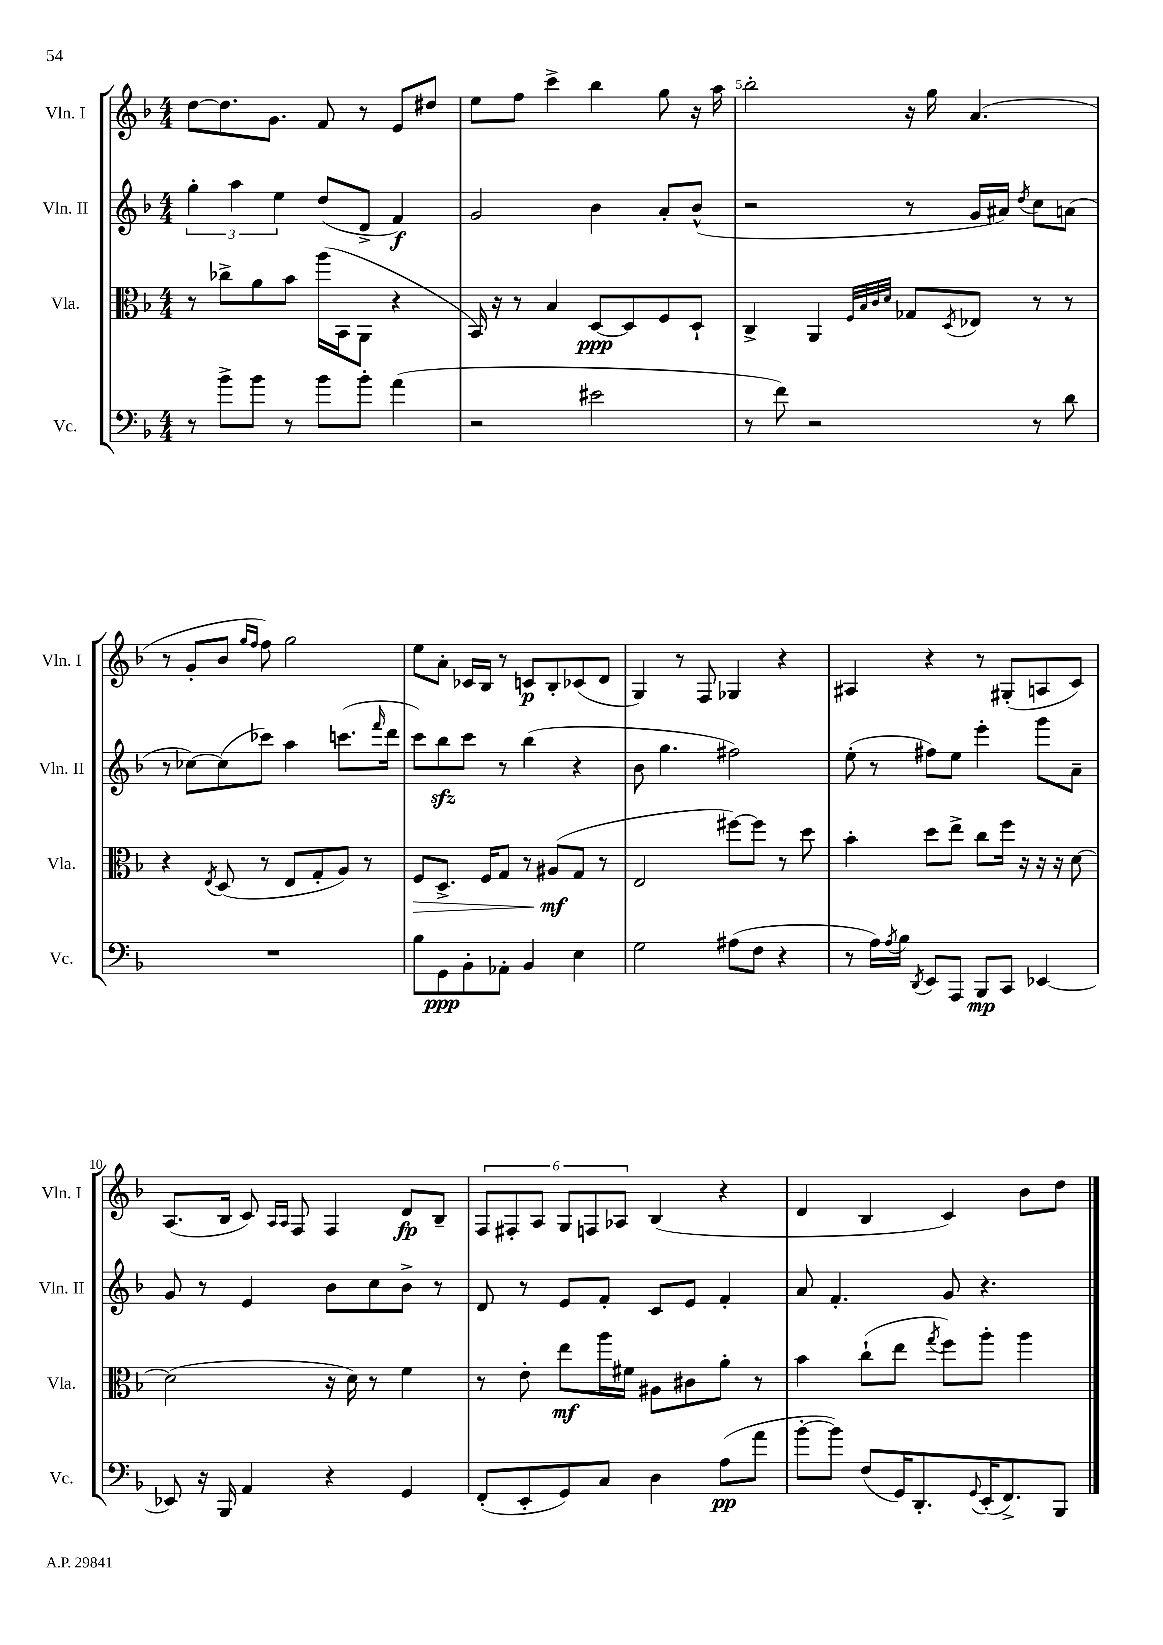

**kern	**kern	**kern	**kern
*staff4	*staff3	*staff2	*staff1
*clefF4	*clefC3	*clefG2	*clefG2
*k[b-]	*k[b-]	*k[b-]	*k[b-]
*M4/4	*M4/4	*M4/4	*M4/4
8r	8r	6gg'	[8dd
8b-^	8cc-^	.	8.dd]
.	.	6aa	.
8b-	8a	.	.
.	.	.	8.g
.	.	6ee	.
8r	8b-	.	.
8b-	(16aa	(8dd	8f
.	16BB-	.	.
8b-'	8AA	8d^	8r
(4a	4r	4f)	8e
.	.	.	8dd#
=	=	=	=
2r	16BB-)	2g	8ee
.	16r	.	.
.	8r	.	8ff
.	4B-	.	4ccc^
2e#	[8D	4b-	4bb-
.	8D]	.	.
.	8F	8a'	8gg
.	8D`	(8b-^^	16r
.	.	.	16aa
=	=	=	=
8r	4C^	2r	2bb-'
8f)	.	.	.
2r	4AA	.	.
.	32qqF	.	.
.	32qqB-	.	.
.	32qqc	.	.
.	32qqd	.	.
.	8G-	8r	16r
.	.	.	16gg
.	8qD	.	.
.	8E-	16g	(4.a
.	.	16a#)	.
.	.	8qdd	.
8r	8r	8cc	.
8d	8r	(8a	.
=	=	=	=
1r	4r	8r	8r
.	.	[8cc-)	8g'
.	8qE	.	.
.	(8D	(8cc-]	8b-
.	.	.	16qqgg
.	.	.	16qqff
.	8r	8ccc-)	8ff)
.	8E	4aa	2gg
.	8G'	.	.
.	8A)	(8.ccc	.
.	8r	.	.
.	.	16qqfff	.
.	.	16ddd	.
=	=	=	=
8B-	8F	8ccc)	8ee
8GG	8.D^	8bb-	8a'
8BB-'	.	8ccc	16c-
.	16F	.	16B-
8AA-'	8G	8r	8r
4BB-	8r	(4bb-	8c
.	(8A#	.	8B-'
4E	8G	4r	(8c-
.	8r	.	8d
=	=	=	=
2G	2E	8b-	4G)
.	.	4.gg	.
.	.	.	8r
.	.	.	8F
(8A#	[8ff#)	2ff#)	4G-
8F	8ff#]	.	.
4r	8r	.	4r
.	8dd	.	.
=	=	=	=
8r	4b-'	(8ee'	4A#
16A)	.	8r	.
8qA	.	.	.
16B-	.	.	.
8qDD	.	.	.
8EE	8dd	8ff#)	4r
8AAA	8ee^	8ee	.
8BBB-	8cc	4eee'	8r
8CC	16ff	.	(8G#'
.	16r	.	.
[4EE-	16r	8ggg	8A
.	16r	.	.
.	[8d	8a~	8c)
=	=	=	=
8EE-]	(2d]	8g	(8.A
16r	.	8r	.
16BBB-	.	.	16B-
4AA	.	4e	8c)
.	.	.	16qqA
.	.	.	16qqA
.	.	.	8F
4r	16r	8b-	4F
.	16d)	.	.
.	8r	8cc	.
4GG	4f	8b-^	8d
.	.	8r	8B-~
=	=	=	=
(8FF'	8r	8d	12F
.	.	.	12F#'
8EE'	8e'	8r	.
.	.	.	12A
8GG)	8ee	8e	12G
.	.	.	12F
8C	16aa	8f'	.
.	.	.	12A-
.	16f#	.	.
4D	8A#	8c	(4B-
.	8c#	8e	.
(8A	8a'	4f'	4r
8a	8r	.	.
=	=	=	=
[8b-'	4b-	8a	4d
8b-])	.	4.f'	.
(8F	(8cc`	.	4B-
16GG)	8ee	.	.
8.DD'	.	.	.
.	8qgg	.	.
.	8ff)	8g	4c)
8qqGG	.	.	.
(16EE'	8aa'	4.r	.
8.FF^)	.	.	.
.	4aa	.	8b-
8BBB-	.	.	8dd
==	==	==	==
*-	*-	*-	*-
